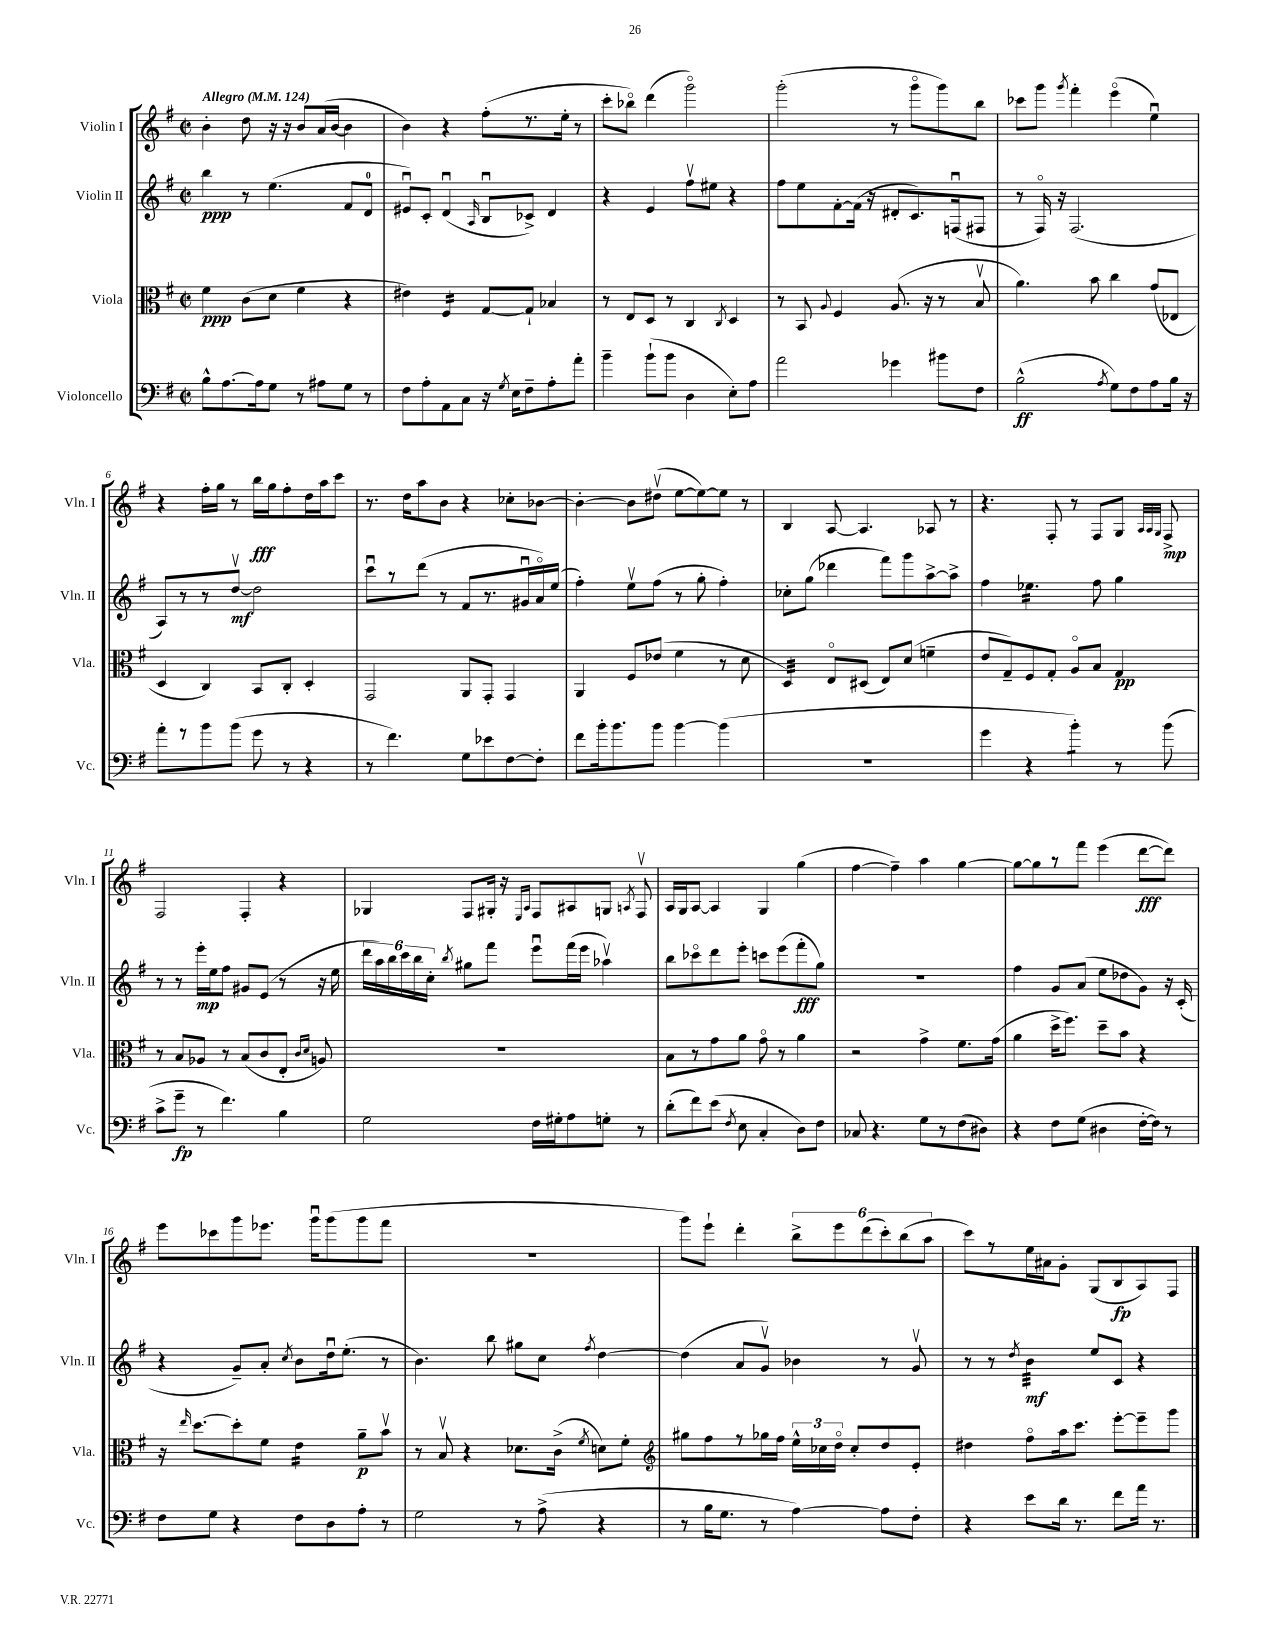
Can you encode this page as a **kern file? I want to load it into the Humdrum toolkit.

**kern	**kern	**kern	**kern
*staff4	*staff3	*staff2	*staff1
*clefF4	*clefC3	*clefG2	*clefG2
*k[f#]	*k[f#]	*k[f#]	*k[f#]
*M2/2	*M2/2	*M2/2	*M2/2
*met(c|)	*met(c|)	*met(c|)	*met(c|)
*MM124	*MM124	*MM124	*MM124
8B^^	4f#	4bb	4b'
[8.A	.	.	.
.	(8c	8r	8dd
16A]	.	.	.
8G	8d	(4.ee	16r
.	.	.	16r
8r	4f#	.	8b
8A#	.	.	(16a
.	.	.	[16b
8G	4r	8f#	4b]
8r	.	8d	.
=	=	=	=
8F#	4e#)	8e#u)	4b)
8A'	.	8c'	.
8AA	4F#	(4du	4r
8C	.	.	.
.	.	16qqA	.
16r	[8G	8Bu	(8ff#'
8qG	.	.	.
16E	.	.	.
8F#~	8G`]	8c-^)	8.r
8A'	4B-	4d	.
.	.	.	16ee'
8a'	.	.	8r
=	=	=	=
4b~	8r	4r	8ccc'
.	8E	.	8bb-o)
(8b`	8D	4e	(4ddd
8b	8r	.	.
4D	4C	8ff#v	2gggo)
.	.	8ee#	.
.	8qC	.	.
8E')	4D	4r	.
8A	.	.	.
=	=	=	=
2a	8r	8ff#	(2ggg'
.	8BB	8ee	.
.	8qqA	.	.
.	4F#	[8f#'	.
.	.	(16f#]	.
.	.	16r	.
4g-	(8.A	8d#'	8r
.	.	8.c)	8gggo
.	16r	.	.
8b#	8r	.	8ggg)
.	.	(16Fu	.
8F#	8Bv	8F#	8bb
=	=	=	=
(2B^^	4.a)	8r	8ccc-
.	.	16F#o)	8ggg
.	.	16r	.
.	.	.	8qggg
.	.	(2.F#	4fff#'
.	8b	.	.
8qA	.	.	.
8G)	4cc	.	(4eeeo
8F#	.	.	.
8A	(8g	.	4eeu)
16B	8E-	.	.
16r	.	.	.
=	=	=	=
8a'	4D	8A)	4r
8r	.	8r	.
8b	4C)	8r	16ff#'
.	.	.	16gg
(8b	.	[8ddv	8r
8g	8BB	2dd]	16bb
.	.	.	16gg
8r	8C'	.	8ff#'
4r	4D'	.	16dd
.	.	.	16aa
.	.	.	8ccc
=	=	=	=
8r	2GG	8cccu	8.r
4.f#)	.	8r	.
.	.	.	16dd
.	.	(8ddd	8aa
.	.	8r	8b
8G	8AA	8f#	4r
8e-	8GG'	8.r	.
[8F#	4GG	.	8cc-'
.	.	16g#u	.
8F#']	.	16ao)	[8b-
.	.	(16ee	.
=	=	=	=
8f#	4AA	4ff#')	4b-'_
16b'	.	.	.
8.b	.	.	.
.	8F#	8eev	8b-]
8b	(8e-	(8ff#	(8dd#v
[4b	4f#	8r	[8ee
.	.	8gg'	8ee_)
(4b]	8r	4ff#')	8ee]
.	8d	.	8r
=	=	=	=
1r	4D)	8cc-'	4B
.	.	(8gg	.
.	8Eo	4ddd-	[8A
.	(8D#	.	4.A]
.	8E)	8fff#)	.
.	(8d	8ggg	.
.	4f~	[8aa^	8A-
.	.	8aa^]	8r
=	=	=	=
4g	8e	4ff#	4.r
.	8G~)	.	.
4r	8F#	4.ee-	.
.	8G'	.	8F#'
4b')	8Ao	.	8r
.	8B	8ff#	8F#
8r	4G	4gg	8G
.	.	.	32qqA
.	.	.	32qqA
.	.	.	32qqG
(8b	.	.	8F#^
=	=	=	=
8c^	8r	8r	2F#
8g~	8B	8r	.
8r	8A-	16eee'	.
.	.	16ee	.
4.f#)	8r	8ff#	.
.	(8B	8g#	4F#'
.	8c	(8e	.
4B	8E'	8r	4r
.	16qqc	.	.
.	16qqd	.	.
.	8A)	16r	.
.	.	16ee	.
=	=	=	=
2G	1r	24ddd	4G-
.	.	24aa)	.
.	.	24bb	.
.	.	24ccc	.
.	.	24bb	.
.	.	24cc'	.
.	.	8qbb	.
.	.	8gg#	8F#
.	.	8fff#	16G#'
.	.	.	16r
.	.	.	16qqE
.	.	.	16qqA
16F#	.	8eeeu	8F#
16G#'	.	.	.
8A	.	(16fff#	8A#
.	.	16eee	.
8G'	.	4aa-v)	8G
.	.	.	8qA
8r	.	.	8F#v
=	=	=	=
(8d'	8B	8bb	16A
.	.	.	16G
8f#)	8r	8ccc-o	[8A
(8e	8g	8ddd	4A]
8qF#	.	.	.
8E	8a	8eee'	.
4C'	8go	8ccc	4G
.	8r	(8eee	.
8D)	4a	8fff#'	(4gg
8F#	.	8gg)	.
=	=	=	=
8C-	2r	1r	[4ff#
4.r	.	.	.
.	.	.	4ff#~])
8G	4g^	.	4aa
8r	.	.	.
(8F#	8.f#	.	[4gg
8D#)	.	.	.
.	(16g	.	.
=	=	=	=
4r	4a	4ff#	8gg_
.	.	.	8gg]
8F#	16dd^	8g	8r
.	8.ff#)	.	.
(8G	.	(8a	8fff#
4D#	8dd~	8ee	(4eee
.	8b	8dd-	.
[16F#'	4r	8g)	[8ddd
16F#])	.	.	.
8r	.	16r	8ddd])
.	.	(16c'	.
=	=	=	=
8F#	16r	4r	8eee
.	16qqee	.	.
.	[8.dd	.	.
8G	.	.	8ccc-
4r	8dd']	8g~)	8ggg
.	8f#	8a'	8.eee-
.	.	8qcc	.
8F#	4e	8b	.
.	.	.	16gggu
8D	.	16ddu	(8ggg
.	.	(8.ee'	.
8A'	8a~	.	8ggg
8r	8bv	8r	8fff#
=	=	=	=
2G	8r	4.b)	1r
.	8Bv	.	.
.	4r	.	.
.	.	8bb	.
8r	8.d-	8gg#	.
(8A^	.	8cc	.
.	(16c^	.	.
.	8qf#	8qff#	.
4r	8d)	[4dd	.
.	8f#'	.	.
=	=	=	=
*	*clefG2	*	*
8r	8gg#	(4dd]	8ggg)
16B	8ff#	.	8eee`
8.G	.	.	.
.	8r	8a	4ddd'
8r	16gg-	8gv)	.
.	16ff#	.	.
[4A)	24ee^^	4b-	12bb^
.	24cc-	.	.
.	24ddo	.	12eee
.	8cc-'	.	.
.	.	.	(12ddd
8A]	8dd	8r	12ccc')
.	.	.	(12bb
8F#'	8e'	8gv	.
.	.	.	12aa
=	=	=	=
4r	4dd#	8r	8ccc)
.	.	8r	8r
.	.	8qdd	.
8e	8ff#o	4b	16ee
.	.	.	16a#
16d	16aa	.	8g'
8.r	8.ccc	.	.
.	.	8ee	(8G
8f#	[8eee'	8c	8B
16a	8eee~]	4r	8A)
8.r	.	.	.
.	8ggg	.	8F#
==	==	==	==
*-	*-	*-	*-
